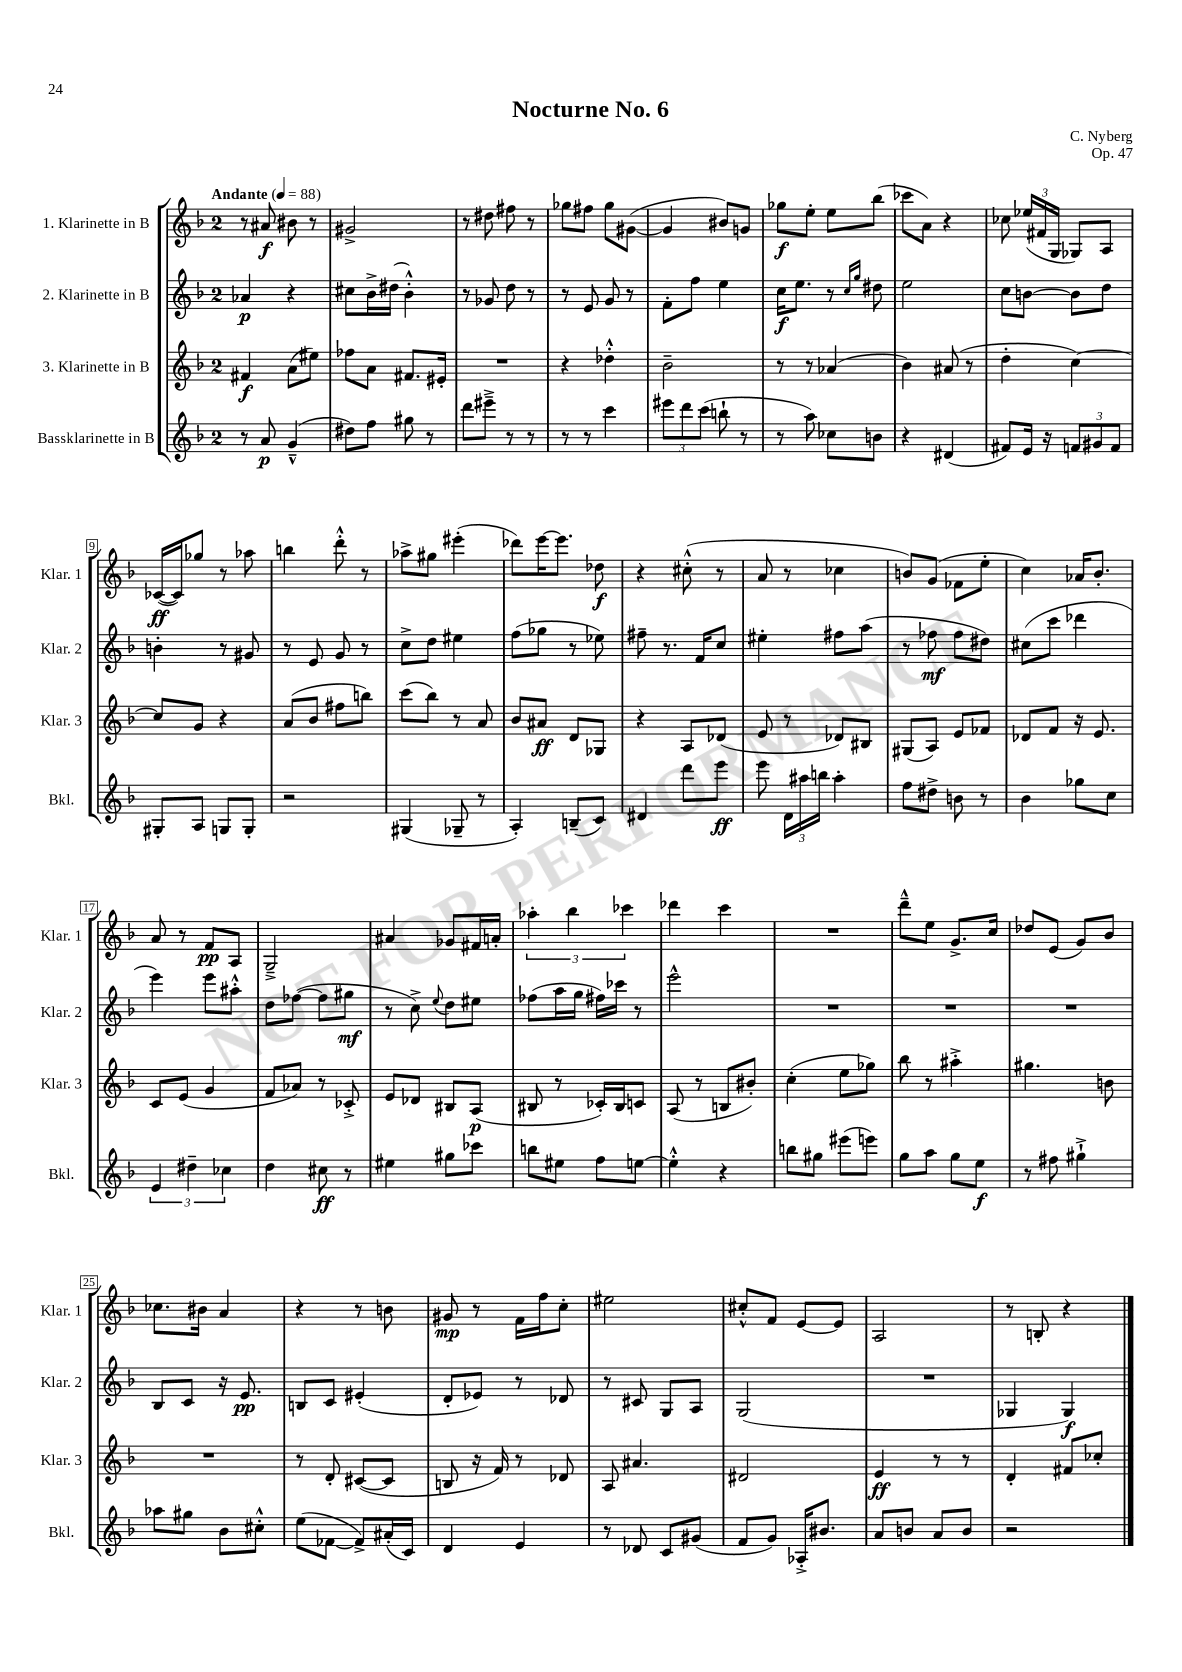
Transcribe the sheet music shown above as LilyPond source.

\header { title = "Nocturne No. 6" composer = "C. Nyberg" opus = "Op. 47" }
<<
\new StaffGroup <<
\new Staff = "s0" \with { instrumentName = "1. Klarinette in B" shortInstrumentName = "Klar. 1" } {
    \clef treble \key f \major \once \override Staff.TimeSignature.style = #'single-digit \time 2/4 \tempo "Andante" 4 = 88
    \autoBeamOff r8 ais'8\f bis'8 r8 |
    gis'2-> |
    r8 dis''8 fis''8 r8 |
    ges''8[ fis''8] ges''8[ gis'8]~( |
    gis'4 bis'8[) g'8] |
    ges''8[\f e''8]-. e''8[ bes''8]( |
    ces'''8[ a'8]) r4 |
    ces''8 \tuplet 3/2 { ees''16[( fis'16 g16] } ges8[) a8] |
    ces'16[~\ff( ces'16) ges''8] r8 aes''8 |
    b''4 d'''8-.-^ r8 |
    aes''8[-> gis''8] eis'''4-.( |
    des'''8[) e'''16~ e'''8.] des''8\f |
    r4 cis''8-.-^( r8 |
    a'8 r8 ces''4 |
    b'8[) g'8]( fes'8[ e''8]-. |
    c''4) aes'16[ bes'8.]-. |
    a'8 r8 f'8[\pp a8] |
    g2---> |
    ais'4 ges'8[ fis'16 a'16]-. |
    \tuplet 3/2 { aes''4-. bes''4 ces'''4 } |
    des'''4 c'''4 |
    R2 |
    d'''8[---^ e''8] g'8.[-> c''16] |
    des''8[ e'8]( g'8[) bes'8] |
    ces''8.[ bis'16] a'4 |
    r4 r8 b'8 |
    gis'8\mp r8 f'16[ f''16 c''8]-. |
    eis''2 |
    cis''8[-.-^ f'8] e'8[~ e'8] |
    a2 |
    r8 b8-. r4 \bar "|." |
}
\new Staff = "s1" \with { instrumentName = "2. Klarinette in B" shortInstrumentName = "Klar. 2" } {
    \clef treble \key f \major \once \override Staff.TimeSignature.style = #'single-digit \time 2/4
    \autoBeamOff aes'4\p r4 |
    cis''8[ bes'16-> dis''16]( bes'4-.-^) |
    r8 ges'8 d''8 r8 |
    r8 e'8 g'8 r8 |
    f'8[-. f''8] e''4 |
    c''16[\f e''8.] r8 \grace { c''16[ g''16] } dis''8 |
    e''2 |
    c''8[ b'8]~ b'8[ d''8] |
    b'4-. r8 gis'8 |
    r8 e'8 g'8 r8 |
    c''8[-> d''8] eis''4 |
    f''8[( ges''8] r8 ees''8) |
    fis''8-- r8. f'16[ c''8] |
    eis''4-. fis''8[ a''8]( |
    r8 fes''8\mf fes''8[ dis''8]) |
    cis''8[( c'''8] des'''4 |
    e'''4) e'''8[ ais''8]-.-^ |
    d''8[ fes''8]~( fes''8[ gis''8]\mf |
    r8 c''8->) \appoggiatura { e''8 } d''8[ eis''8] |
    fes''8[( a''16 g''16] fis''16[) ces'''16] r8 |
    e'''2-^ |
    R2 |
    R2 |
    R2 |
    bes8[ c'8] r16 e'8.\pp |
    b8[ c'8] eis'4-.( |
    d'8[-. ees'8]) r8 des'8 |
    r8 cis'8 g8[ a8] |
    g2( |
    R2 |
    ges4 ges4\f) \bar "|." |
}
\new Staff = "s2" \with { instrumentName = "3. Klarinette in B" shortInstrumentName = "Klar. 3" } {
    \clef treble \key f \major \once \override Staff.TimeSignature.style = #'single-digit \time 2/4
    \autoBeamOff fis'4\f a'8[( eis''8]) |
    fes''8[ a'8] fis'8.[ eis'16]-. |
    R2 |
    r4 des''4-.-^ |
    bes'2-- |
    r8 r8 aes'4( |
    bes'4) ais'8( r8 |
    d''4-. c''4~) |
    c''8[ g'8] r4 |
    a'8[( bes'8] fis''8[ b''8]) |
    c'''8[( bes''8]) r8 a'8 |
    bes'8[ ais'8]\ff d'8[ ges8] |
    r4 a8[ des'8]( |
    e'8 r8 des'8[) bis8] |
    gis8[( a8]) e'8[ fes'8] |
    des'8[ f'8] r16 e'8. |
    c'8[ e'8]( g'4 |
    f'8[ aes'8]) r8 ces'8-.-> |
    e'8[ des'8] bis8[ a8]\p( |
    bis8 r8 ces'16[-.) bis16 c'8] |
    a8( r8 b8[ bis'8]-.) |
    c''4-.( e''8[ ges''8]) |
    bes''8 r8 ais''4-.-> |
    gis''4. b'8 |
    R2 |
    r8 d'8-. cis'8[~( cis'8] |
    b8 r16 f'16) r8 des'8 |
    a8 ais'4. |
    dis'2 |
    e'4\ff r8 r8 |
    d'4-. fis'8[ ces''8]-. \bar "|." |
}
\new Staff = "s3" \with { instrumentName = "Bassklarinette in B" shortInstrumentName = "Bkl." } {
    \clef treble \key f \major \once \override Staff.TimeSignature.style = #'single-digit \time 2/4
    \autoBeamOff r8 a'8\p g'4---^( |
    dis''8[) f''8] gis''8 r8 |
    d'''8[ eis'''8]---> r8 r8 |
    r8 r8 c'''4 |
    \tuplet 3/2 { eis'''8[ d'''8 c'''8]( } b''8-! r8 |
    r8 a''8) ces''8[ b'8] |
    r4 dis'4( |
    fis'8[) e'16] r16 \tuplet 3/2 { f'8[ gis'8 f'8] } |
    gis8[-. a8] g8[ g8]-. |
    r2 |
    gis4( ges8-- r8 |
    a4-.) b8[--( c'8]) |
    dis'4 d'''8[ e'''8]\ff |
    e'''8 \tuplet 3/2 { d'16[ ais''16 b''16] } ais''4-. |
    f''8[ dis''8]-> b'8 r8 |
    bes'4 ges''8[ c''8] |
    \tuplet 3/2 { e'4 dis''4-- ces''4 } |
    d''4 cis''8\ff r8 |
    eis''4 gis''8[ ces'''8] |
    b''8[ eis''8] f''8[ e''8]~ |
    e''4-.-^ r4 |
    b''8[ gis''8] eis'''8[( e'''8]) |
    g''8[ a''8] g''8[ e''8]\f |
    r8 fis''8 gis''4-!-> |
    aes''8[ gis''8] bes'8[ cis''8]-.-^ |
    e''8[( fes'8]~ fes'8[->) ais'16-.( c'16]) |
    d'4 e'4 |
    r8 des'8 c'8[ gis'8]( |
    f'8[ g'8]) aes16[-.-> bis'8.] |
    a'8[ b'8] a'8[ b'8] |
    r2 \bar "|." |
}
>>
>>
\layout { \context { \Score \override BarNumber.stencil = #(make-stencil-boxer 0.1 0.3 ly:text-interface::print) } }
